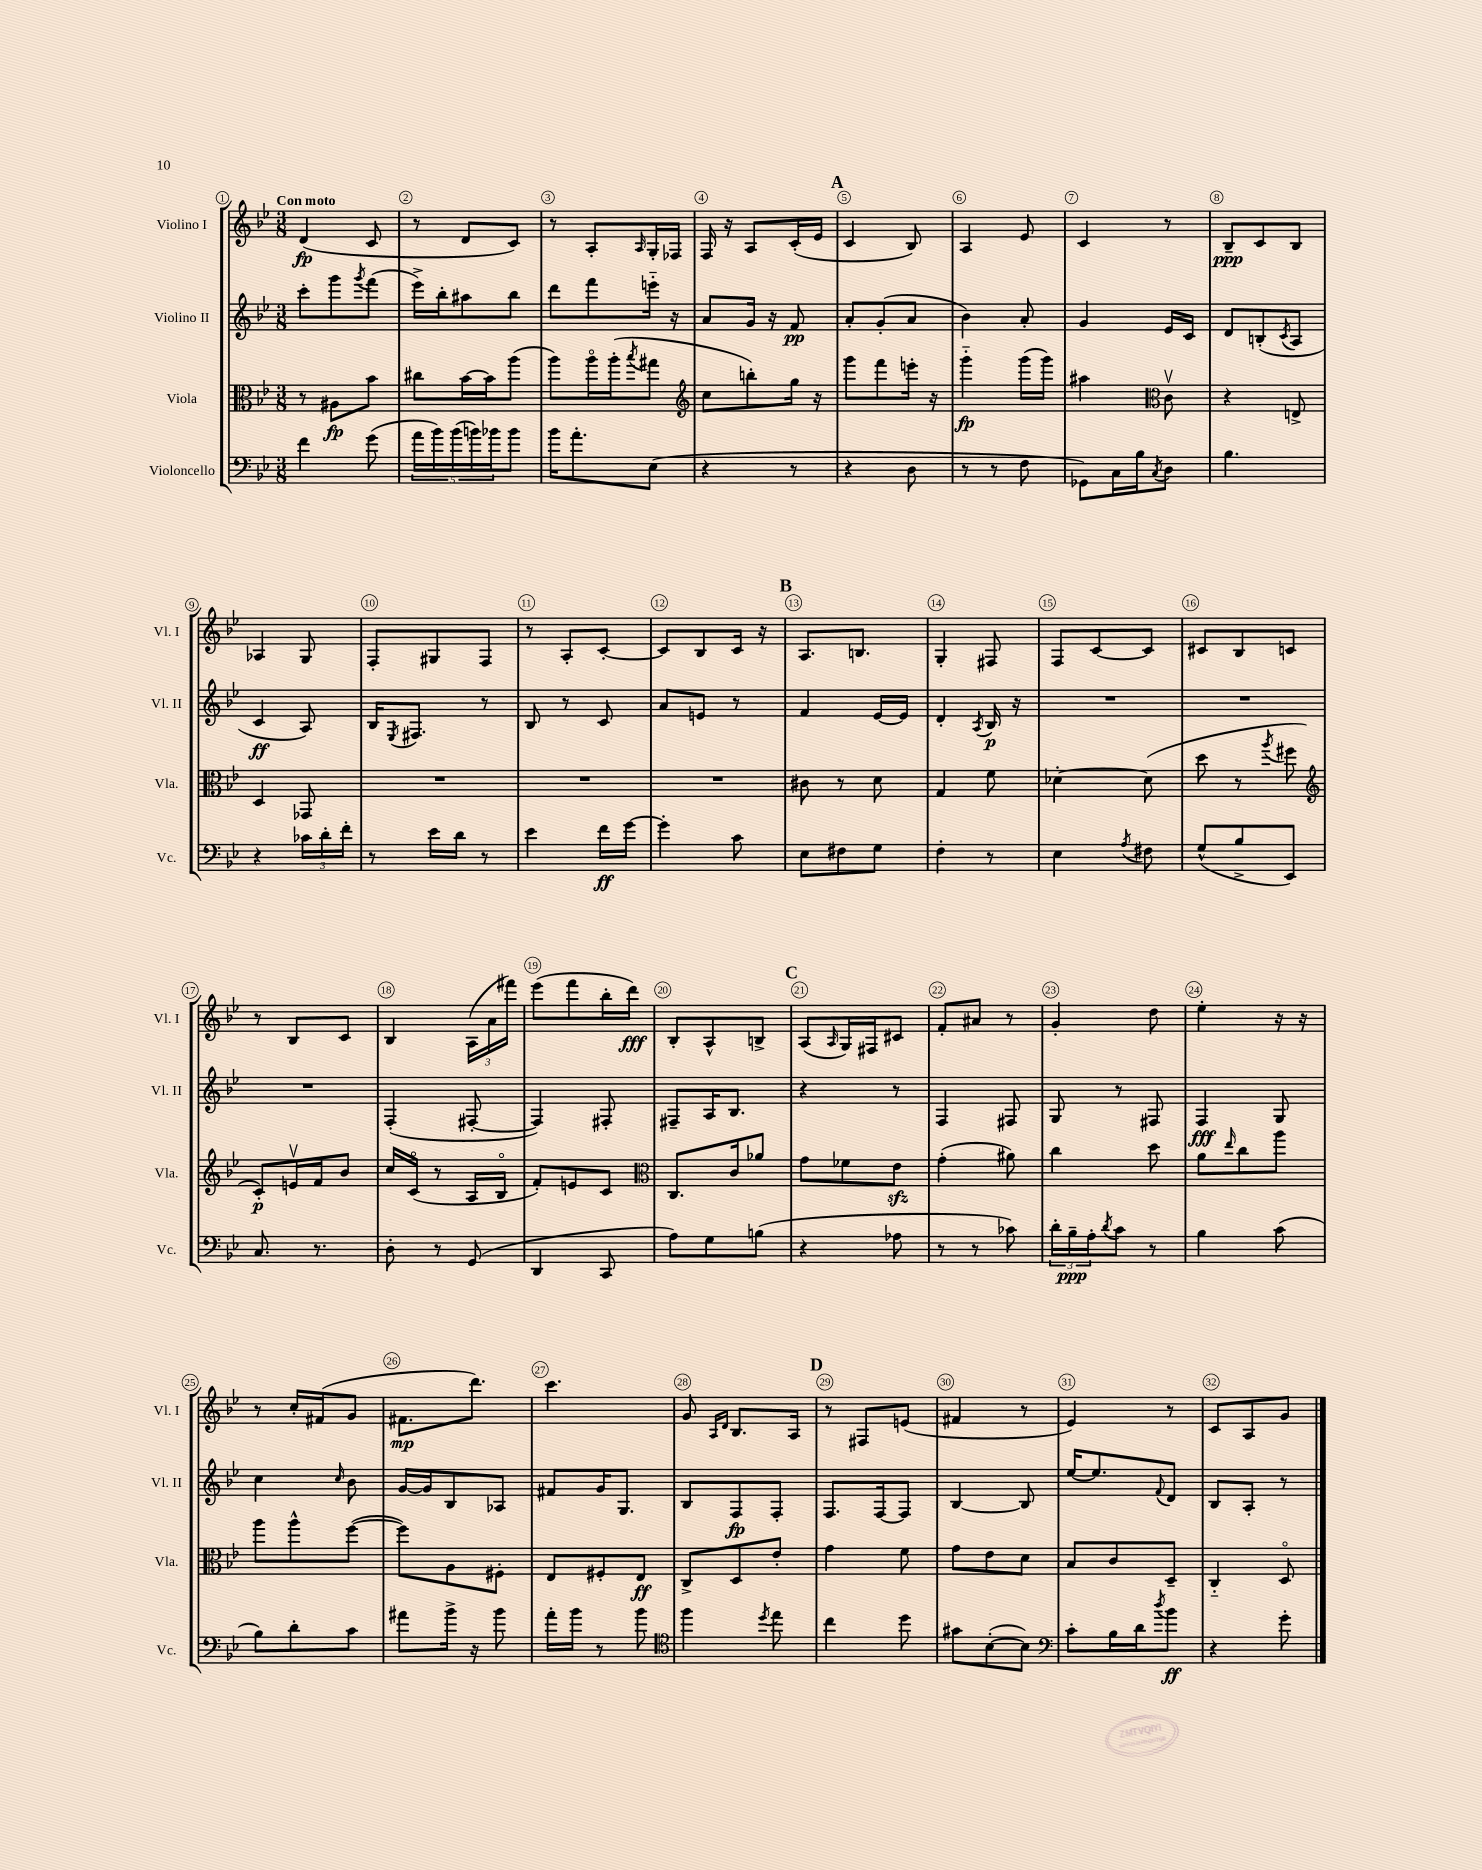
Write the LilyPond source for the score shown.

<<
\new StaffGroup <<
\new Staff = "s0" \with { instrumentName = "Violino I" shortInstrumentName = "Vl. I" } {
    \clef treble \key bes \major \numericTimeSignature \time 3/8 \tempo "Con moto"
    d'4\fp( c'8 |
    r8 d'8 c'8) |
    r8 a8-. \grace { a16 } g16-. fes16 |
    f16 r16 a8 c'16-.( ees'16 |
    \mark \markup { \bold "A" } c'4 bes8) |
    a4 ees'8 |
    c'4 r8 |
    bes8--\ppp c'8 bes8 |
    aes4 g8 |
    f8-. gis8 f8 |
    r8 a8-. c'8~-. |
    c'8 bes8 c'16 r16 |
    \mark \markup { \bold "B" } a8. b8. |
    g4-. fis8 |
    f8 c'8~ c'8 |
    cis'8 bes8 c'8 |
    r8 bes8 c'8 |
    bes4 \tuplet 3/2 { a16( a'16 fis'''16) } |
    ees'''8( f'''8 bes''16-. d'''16\fff) |
    bes8-. a8-^ b8-> |
    \mark \markup { \bold "C" } a8( \grace { a16 } g16) fis16 cis'8 |
    f'8-. ais'8 r8 |
    g'4-. d''8 |
    ees''4-. r16 r16 |
    r8 c''16-. fis'16( g'8 |
    fis'8.\mp d'''8.) |
    c'''4. |
    g'8 \grace { a16 d'16 } bes8. a16 |
    \mark \markup { \bold "D" } r8 fis8 e'8( |
    fis'4 r8 |
    ees'4) r8 |
    c'8 a8 g'8 \bar "|." |
}
\new Staff = "s1" \with { instrumentName = "Violino II" shortInstrumentName = "Vl. II" } {
    \clef treble \key bes \major \numericTimeSignature \time 3/8
    c'''8-. g'''8 \acciaccatura { g'''8 } f'''8( |
    ees'''16->) bes''16-. ais''8 bes''8 |
    d'''8 f'''8 e'''16-_ r16 |
    a'8 g'16 r16 f'8\pp |
    \mark \markup { \bold "A" } a'8-. g'8-.( a'8 |
    bes'4) a'8-. |
    g'4 ees'16 c'16 |
    d'8 b8-.( \acciaccatura { c'8 } a8 |
    c'4\ff a8) |
    bes16 \acciaccatura { ees8 } fis8. r8 |
    bes8 r8 c'8 |
    a'8 e'8 r8 |
    \mark \markup { \bold "B" } f'4 ees'16~ ees'16 |
    d'4-. \acciaccatura { a8 } bes16\p r16 |
    R4. |
    R4. |
    R4. |
    f4-.( fis8~-. |
    fis4) fis8-. |
    fis8-- a16 bes8. |
    \mark \markup { \bold "C" } r4 r8 |
    f4 fis8 |
    g8 r8 fis8 |
    f4\fff g8 |
    c''4 \grace { c''16 } bes'8 |
    g'16~ g'16 bes8 aes8 |
    fis'8 g'16 g8. |
    bes8 f8\fp f8-. |
    \mark \markup { \bold "D" } f8. f16~ f8 |
    bes4~ bes8 |
    ees''16~ ees''8. \appoggiatura { f'8 } d'8 |
    bes8 a8-. r8 \bar "|." |
}
\new Staff = "s2" \with { instrumentName = "Viola" shortInstrumentName = "Vla." } {
    \clef alto \key bes \major \numericTimeSignature \time 3/8
    r8 ais8\fp bes'8 |
    cis''8 bes'16~ bes'16 a''8( |
    a''8) a''16\flageolet a''16-.( \acciaccatura { bes''8 } gis''8 |
    \clef treble c''8 b''8-.) g''16 r16 |
    \mark \markup { \bold "A" } g'''8 f'''8 e'''16-. r16 |
    g'''4-_\fp g'''16( g'''16) |
    ais''4 \clef alto c'8\upbow |
    r4 e8-> |
    d4 ges,8 |
    R4. |
    R4. |
    R4. |
    \mark \markup { \bold "B" } cis'8 r8 d'8 |
    g4 f'8 |
    des'4~-. des'8( |
    d''8 r8 \acciaccatura { a''8 } fis''8 |
    \clef treble c'8-.\p) e'16\upbow f'16 bes'8 |
    c''16 c'16\flageolet( r8 a16 bes16\flageolet |
    f'8-.) e'8 c'8 |
    \clef alto c8. c'16 aes'8 |
    \mark \markup { \bold "C" } g'8 fes'8 ees'8\sfz |
    g'4-.( ais'8) |
    c''4 d''8 |
    a'8 \grace { ees''16 } c''8 a''8 |
    a''8 a''8-^ f''8~( |
    f''8) a8 fis8-. |
    ees8 fis8-. ees8\ff |
    c8-> d8 ees'8-. |
    \mark \markup { \bold "D" } g'4 f'8 |
    g'8 ees'8 d'8 |
    bes8 c'8 d8-- |
    c4-_ d8\flageolet \bar "|." |
}
\new Staff = "s3" \with { instrumentName = "Violoncello" shortInstrumentName = "Vc." } {
    \clef bass \key bes \major \numericTimeSignature \time 3/8
    f'4 g'8( |
    \tuplet 5/4 { a'16 bes'16) bes'16( b'16) bes'16 } bes'8 |
    bes'16 a'8.-. ees8( |
    r4 r8 |
    \mark \markup { \bold "A" } r4 d8 |
    r8 r8 f8 |
    ges,8) c16 bes16 \acciaccatura { c8 } d8 |
    bes4. |
    r4 \tuplet 3/2 { ces'16 d'16-. f'16-. } |
    r8 ees'16 d'16 r8 |
    ees'4 f'16\ff g'16~ |
    g'4-. c'8 |
    \mark \markup { \bold "B" } ees8 fis8 g8 |
    f4-. r8 |
    ees4 \acciaccatura { a8 } fis8 |
    g8-^( bes8-> ees,8) |
    c8. r8. |
    d8-. r8 g,8( |
    d,4 c,8 |
    a8) g8 b8( |
    \mark \markup { \bold "C" } r4 aes8 |
    r8 r8 ces'8) |
    \tuplet 3/2 { d'16-. bes16--\ppp a16-. } \acciaccatura { d'8 } c'8 r8 |
    bes4 c'8( |
    bes8) d'8-. c'8 |
    ais'8 bes'16-> r16 bes'8 |
    a'16-. bes'16 r8 bes'8 |
    \clef tenor f''4 \acciaccatura { d''8 } ees''8 |
    \mark \markup { \bold "D" } c''4 d''8 |
    gis'8 bes8~-.( bes8) |
    \clef bass c'8-. bes16 d'16 \acciaccatura { d''8 } bes'8\ff |
    r4 g'8-. \bar "|." |
}
>>
>>
\layout { \context { \Score \override BarNumber.break-visibility = ##(#f #t #t) barNumberVisibility = #all-bar-numbers-visible \override BarNumber.stencil = #(make-stencil-circler 0.1 0.3 ly:text-interface::print) } }
